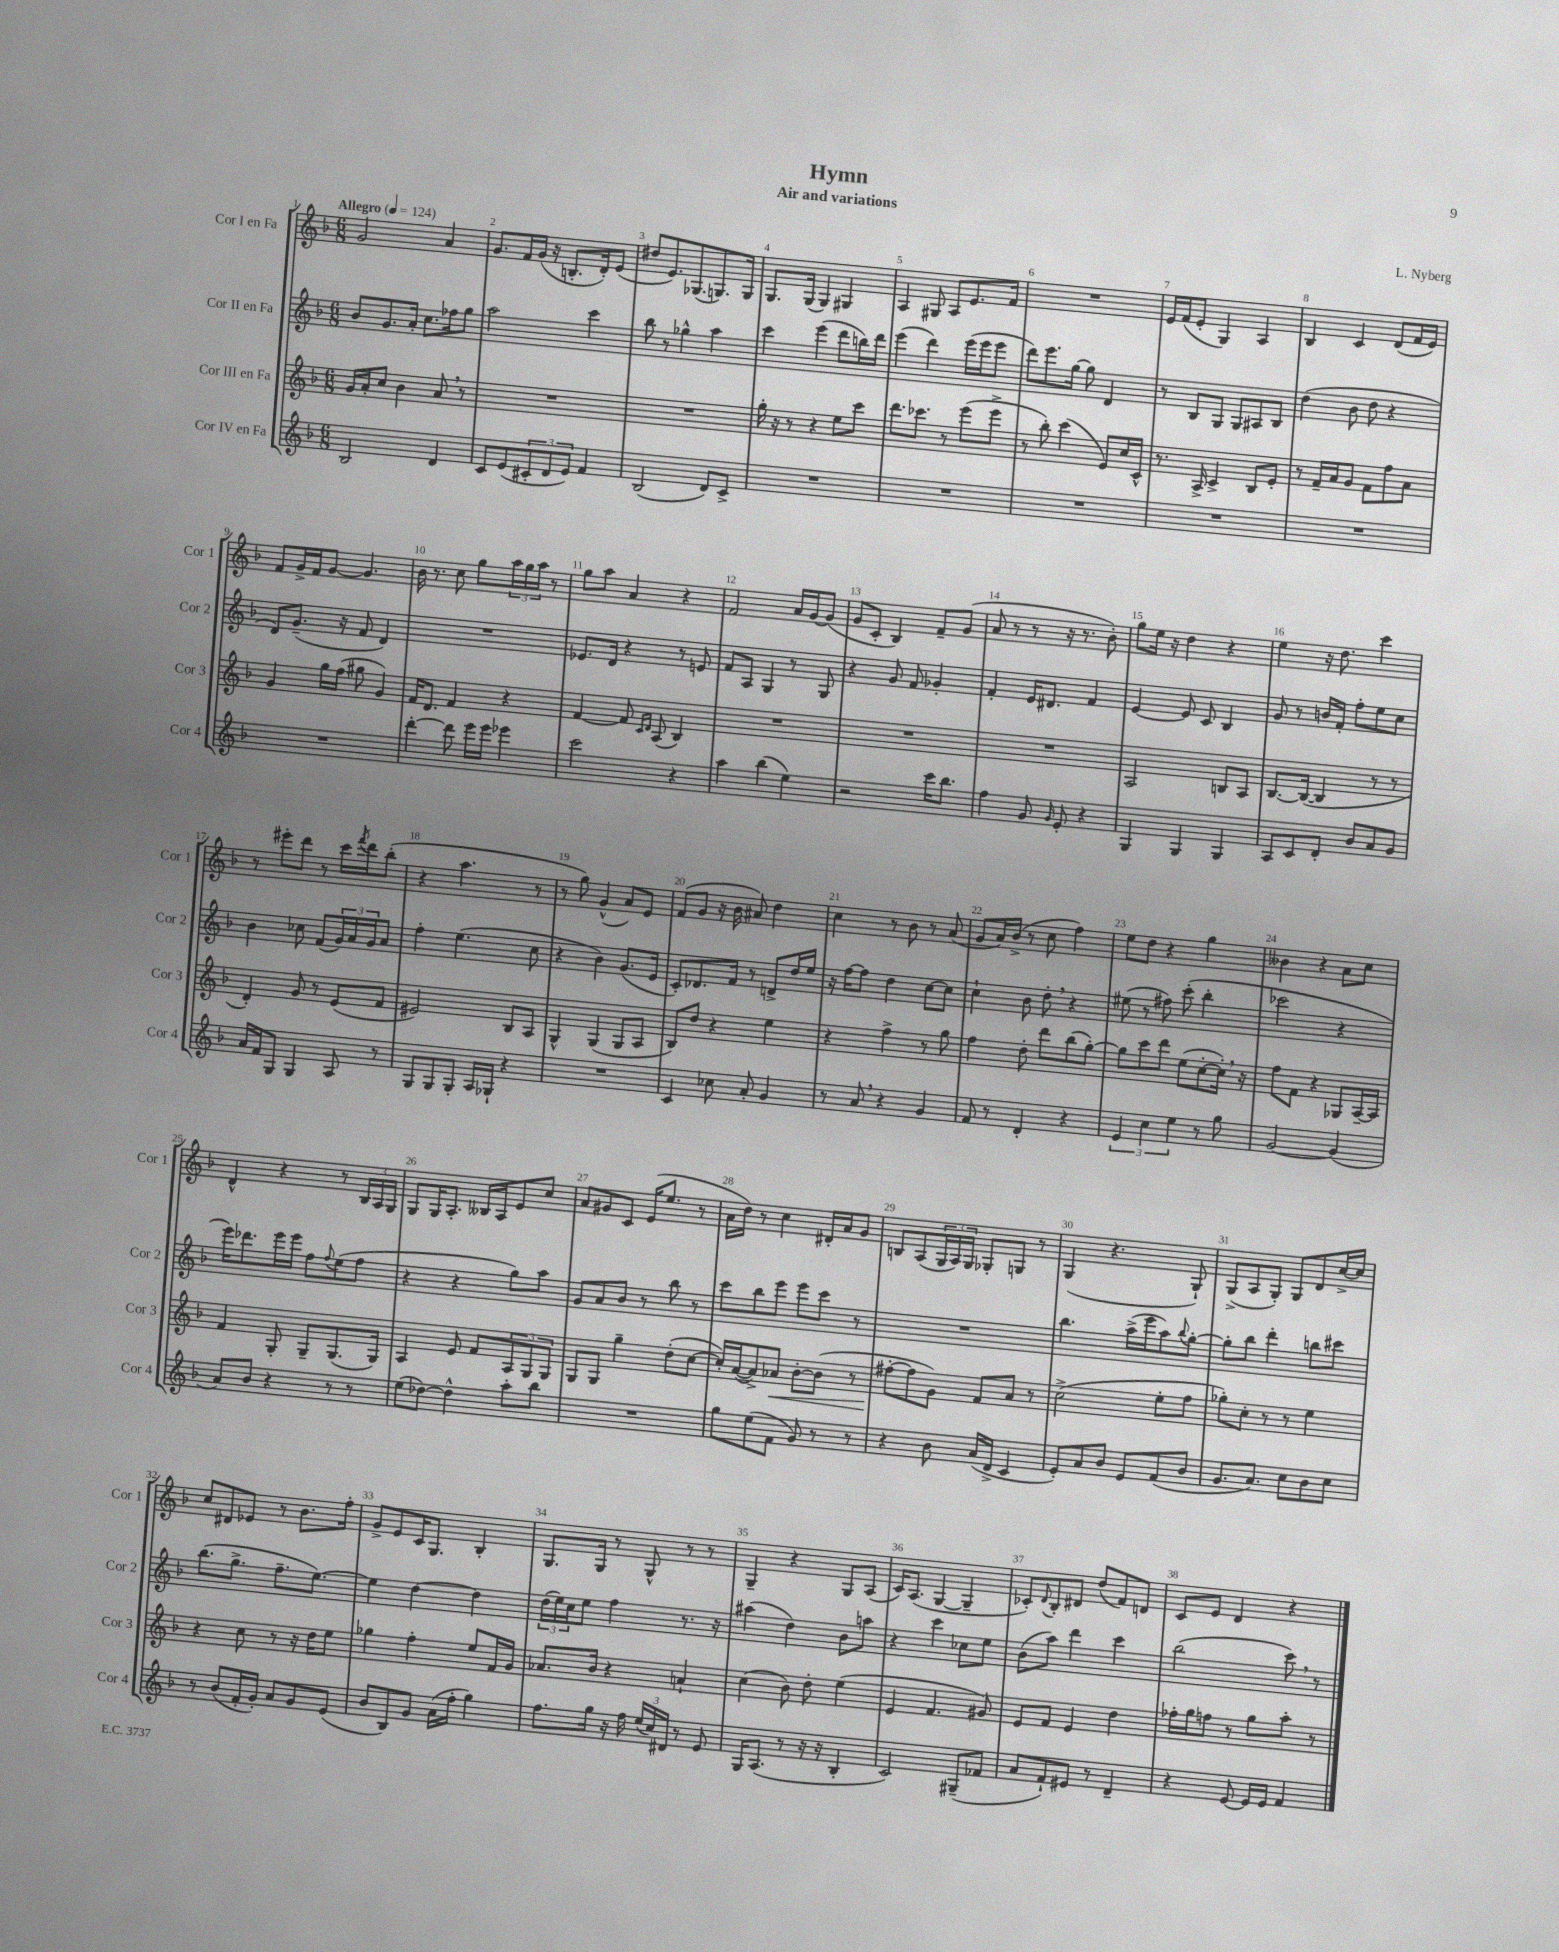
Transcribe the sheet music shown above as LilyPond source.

\header { title = "Hymn" composer = "L. Nyberg" subtitle = "Air and variations" }
<<
\new StaffGroup <<
\new Staff = "s0" \with { instrumentName = "Cor I en Fa" shortInstrumentName = "Cor 1" } {
    \clef treble \key f \major \numericTimeSignature \time 6/8 \tempo "Allegro" 4 = 124
    g'2 a'4 |
    g'8. f'16 g'16( r16 b8.-. d'16-.) e'8( |
    dis''8 e'8.) ges8.( g8.) g16 |
    g8. g16( g4) gis4 |
    a4 gis8 a8 e'8. f'16 |
    R2. |
    e'16 f'16( e'8-. g4) a4 |
    bes4 c'4 d'8( f'16 e'16) |
    f'8 g'16-> f'16 g'8~ g'4. |
    bes'16 r8. c''8 g''8 \tuplet 3/2 { a''16 g''16 a''16 } r8 |
    g''8 a''8 a'4 r4 |
    f'2 a'16 g'16~ g'8( |
    g'8 c'8-. bes4) f'8-- g'8( |
    a'8 r8 r8 r16 r8. bes'8-.) |
    g''8 e''16 r16 d''4 r4 |
    e''4 r16 d''8. c'''4 |
    r8 eis'''8-. d'''8 r8 c'''16 \acciaccatura { f'''8 } d'''16 bes''8-.( |
    r4 a''4. r8 |
    r8 g''8) g'4-^( a'8) e'8 |
    f'8( g'8 r16 bes'16 ais'8) d''4 |
    c''4 r8 bes'8 r8 a'8( |
    g'8 a'16) bes'16->( r8 c''8 f''4) |
    e''8 d''8 r4 g''4 |
    beses'4 r4 a'8 c''8 |
    d'4-^ r4 r8 \tuplet 3/2 { bes16 a16 g16 } |
    g8 g16 a8.-. beses16 a16 e'8 c''8 |
    a'8 gis'8 c'8 e'16( e''8. r8 |
    a'16 d''16) r8 c''4 dis'16-. a'16 g'8 |
    b8 a8( \tuplet 3/2 { g16 a16) g16 } ges8-. g8 r8 |
    g4( r4. g8-!) |
    g8->( a8 g8-.) g8 d'8 c''16~-> c''16 |
    c''8 dis'8 ees'8 r8 bes'8. f''16-. |
    g'8-> e'8 c'16 g8. bes4-. |
    g8. g16 r8 g8-^ r8 r8 |
    g4-- r4 g8 a8( |
    c'16) a8.( g4~ g4-- |
    ces'8-.) \appoggiatura { d'8 } bes8-. dis'8 d''8( f'8) d'8 |
    c'8 e'8 d'4 r4 \bar "|." |
}
\new Staff = "s1" \with { instrumentName = "Cor II en Fa" shortInstrumentName = "Cor 2" } {
    \clef treble \key f \major \numericTimeSignature \time 6/8
    bes'8 g'8. a'16-. c''8. fes''16 g''8 |
    a''2 c'''4 |
    bes''8 r8 ges''4-^ a''4 |
    c'''4 e'''4( d'''8 b''16) d'''16 |
    e'''4( d'''4) e'''16( e'''16 e'''8 |
    d'''8) e'''8. g''16~ g''8 d'4 |
    r8 bes8 g8 g8 ais8 bes8 |
    d''4( bes'8 d''8 r4 |
    d'8) g'8.--( r16 f'8 d'4) |
    R2. |
    ees'8. d'16 r4 r8 e'8 |
    f'8 a8 g4 r8 g8 |
    r4 g'8 f'8 ges'4-. |
    f'4-. e'16 dis'8. f'4 |
    e'4~ e'8 c'8 bes4 |
    g'8 r8 b'16 f'16-. f''8-. e''8 c''8 |
    bes'4 ces''8 f'8( \tuplet 3/2 { g'16) a'16 g'16 } a'8 |
    f''4-. e''4.( c''8 |
    r4 bes'4) g'8.( e'16 |
    c'8-.) des'8. f'16 r8 d'8-> d''16 e''16 |
    r16 f''16~ f''8 d''4 c''8~ c''8 |
    c''4-! bes'8 d''8-. \breathe r4 |
    eis''8( r8 fis''8) c'''8-.( bes''4-. |
    ces'''2 r4 |
    e'''16) des'''8. e'''16 e'''16 f''8 \appoggiatura { f''8 } e''8( f''8 |
    r4 r4 g''8) a''8 |
    g'8 a'8 bes'8 r8 bes''8 r8 |
    c'''8 bes''8 e'''8 e'''8 c'''8 r8 |
    R2. |
    bes''4. a''16->( e'''16 a''8) \appoggiatura { bes''8 } g''8~-. |
    g''8-. bes''8 d'''4-. b''8 cis'''8 |
    bes''8.( g''8.-> f''8.-- e''8.~) |
    e''4 d''4~ d''4 |
    \tuplet 3/2 { d''16( e''16) c''16 } e''8 f''4 r8. r16 |
    ais''4( d''4) bes'8 a''8 |
    r4 c'''4 ces''8 e''8 |
    bes'8( a''8) d'''4 c'''4 |
    bes''2( c'''8) \breathe r8 \bar "|." |
}
\new Staff = "s2" \with { instrumentName = "Cor III en Fa" shortInstrumentName = "Cor 3" } {
    \clef treble \key f \major \numericTimeSignature \time 6/8
    g'16 a'16-. c''8 bes'4 a'8 \breathe r8 |
    R2. |
    R2. |
    g''16-. r16 r8 r4 e''8 c'''8 |
    d'''8. ces'''8. r8 e'''8( e'''8-> |
    r8 bes''8-.) c'''4( e'8) c''16 c'16-^ |
    r8. a16-> c'4-> bes8 e'8-. |
    r8 f'16-- a'16 g'8 f'8 f''8 a'8 |
    g'4 g''16 f''16( gis''8 g'4) |
    f'16 d'8. f'4 r4 |
    f'4~ f'8 \grace { c'16 d'16 } a8( bes4) |
    R2. |
    R2. |
    R2. |
    a2 b8 a8 |
    bes8.~ bes16~( bes4 r8 r8 |
    d'4-.) g'8 r8 e'8( f'8 |
    eis'2) bes8 a8 |
    g4-^ g4( g8 a8 |
    bes8) d''8 r4 e''4 |
    r4 f''4-> r8 g''8 |
    f''4 d''8-. d'''8 bes''8( g''8~-.) |
    g''8 c'''8 d'''8 e''8( c''8~-. c''16-.) \breathe r16 |
    f''8 f'8 r4 ges8 a16~-- a16 |
    f'4 g8-. g8-- g8.( g16) |
    a4 e'8 f'8 \tuplet 3/2 { a8 g8 g8 } |
    g8 g8 g''4-- d''8-.( c''8~ |
    c''16-.) a'16~( a'8->) aes'8\< bes'8~-. bes'8( r8 |
    fis''8~-.\! fis''8 g'8) f'8 a'8 r8 |
    c''2->( e''8-. f''8 |
    ges''8-.) c''8-. r8 r8 e''4 |
    r4 c''8 r8 r16 d''16 e''8 |
    ges''4 f''4-. e''8 f'16 g'16 |
    aes'8. bes'16 r4 a'4-! |
    c''4( bes'8) d''8-. e''4( |
    e'4 f'4. gis'8) |
    e'8 f'8 e'4 d''4 |
    fes''16-. g''16 f''8 r8 g''8 a''8-. r8 \bar "|." |
}
\new Staff = "s3" \with { instrumentName = "Cor IV en Fa" shortInstrumentName = "Cor 4" } {
    \clef treble \key f \major \numericTimeSignature \time 6/8
    bes2 d'4 |
    c'8 e'8( \tuplet 3/2 { cis'8-. d'8 e'8) } f'4 |
    bes2( d'8) c'8-> |
    R2. |
    R2. |
    R2. |
    R2. |
    R2. |
    R2. |
    d'''4~-. d'''8 e'''16 e'''16 ees'''4 |
    c'''2 r4 |
    a''4 bes''4( e''4) |
    r2 c'''16 bes''8. |
    f''4 g'8 \grace { g'16 } e'8-. r4 |
    g4 g4 g4 |
    a8 c'8 d'8-. bes'8 a'8 g'8 |
    a'16 f'16 g8 g4 a8 r8 |
    g8 g8 g8-. a16 ges16-! r4 |
    R2. |
    c'4 ces''8 a'8-. g'4 |
    r8 a'8 \breathe r4 g'4 |
    f'8 r8 d'4-. r4 |
    \tuplet 3/2 { e'4 c''4 e''4 } r8 g''8 |
    g'2~ g'4( |
    a'8) bes'8 r4 r8 r8 |
    e''8( des''8~) des''4-^ a''8-. bes''8 |
    R2. |
    g''8 e''8( f'8 g'8) r8 r8 |
    r4 bes'8 a'16( d'16-> c'4 |
    e'8-.) a'8 bes'8 e'8 f'8( bes'8 |
    g'8. a'8.) c''8 bes'8 c''8 |
    r8 bes'8( f'16-. g'16-.) a'8 g'8 e'8( |
    bes'8 bes8) g'8 a'16( f''16-. g''4) |
    f''8. g''16 r16 f''16 \tuplet 3/2 { e''16( c''16) dis'16 } r8 e'8 |
    g16 a8.( r8 r16 r16 bes4-. |
    c'2) gis8--( fes'8 |
    a'8 f'8-!) eis'8 r8 d'4-- |
    r4 e'8~ e'16 e'16 f'4 \bar "|." |
}
>>
>>
\layout { \context { \Score \override BarNumber.break-visibility = ##(#f #t #t) barNumberVisibility = #all-bar-numbers-visible } }
